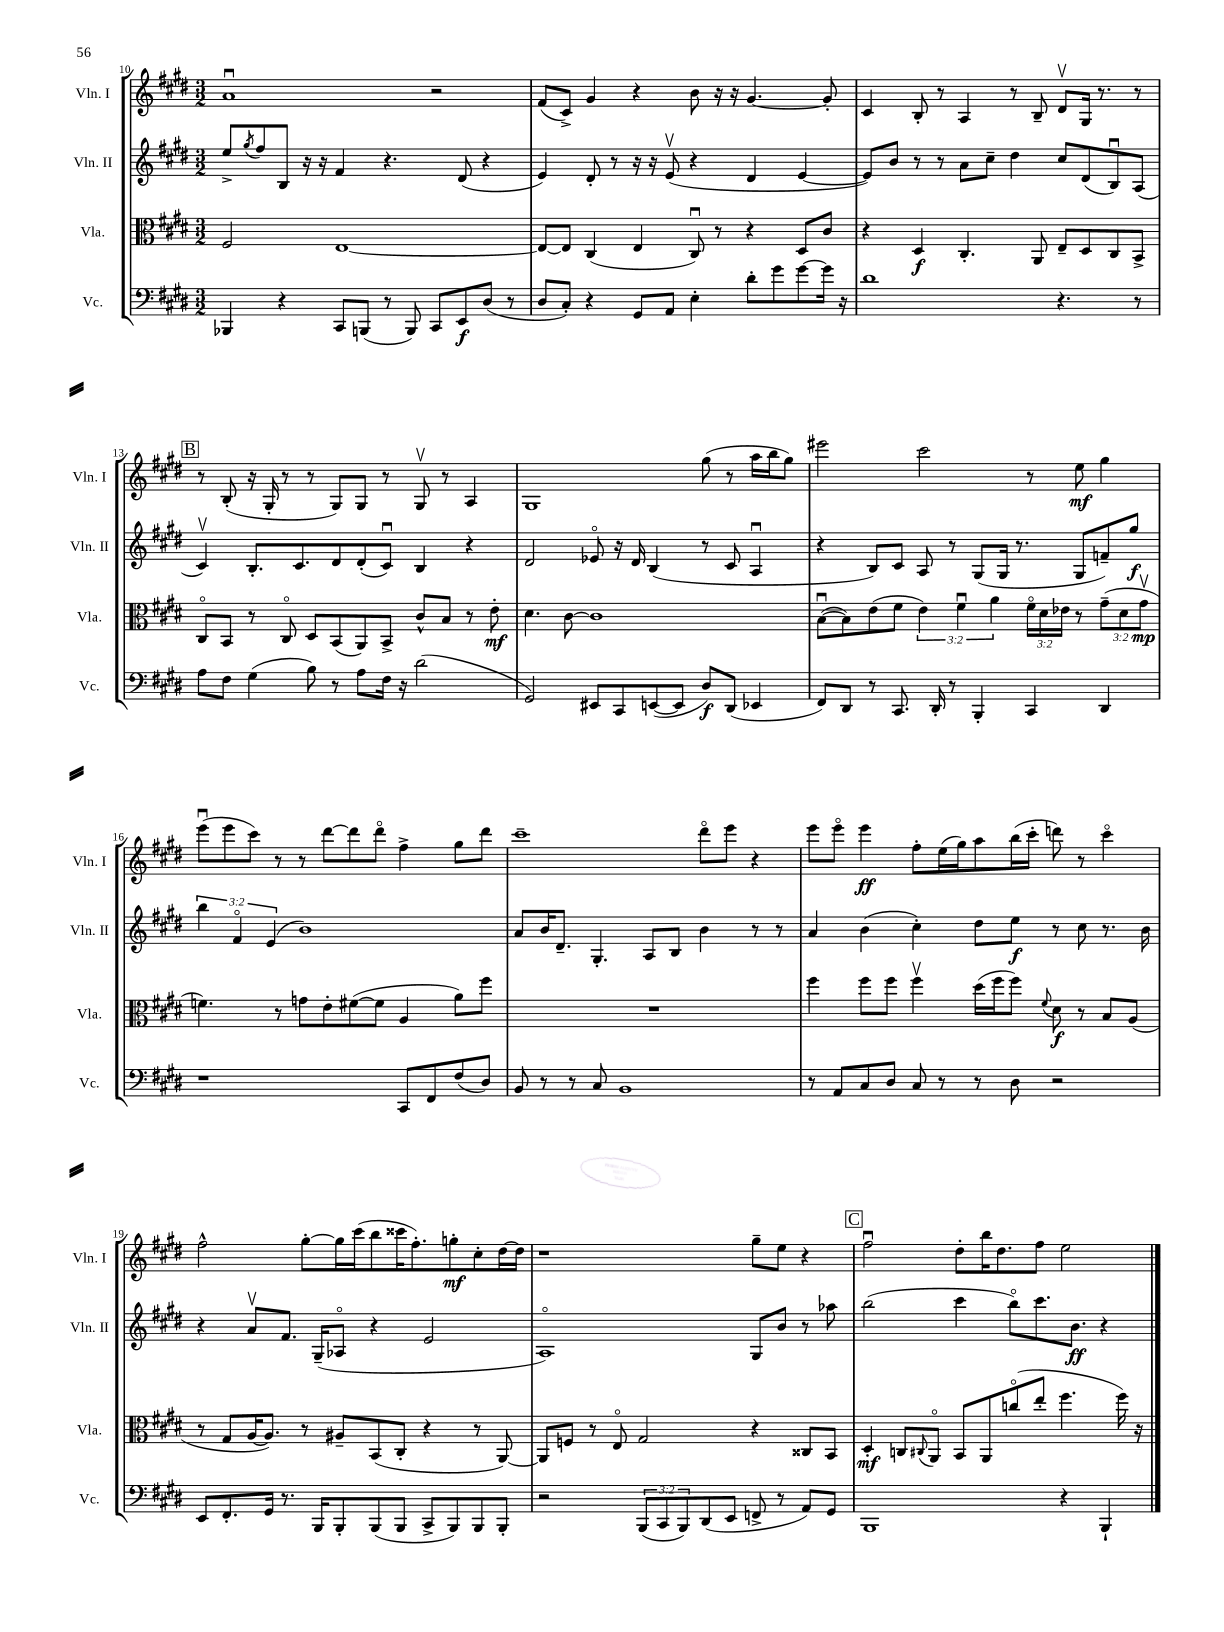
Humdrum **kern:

**kern	**dynam	**kern	**dynam	**kern	**dynam	**kern	**dynam
*part4	*part4	*part3	*part3	*part2	*part2	*part1	*part1
*staff4	*staff4	*staff3	*staff3	*staff2	*staff2	*staff1	*staff1
*I"Vc.	*	*I"Vla.	*	*I"Vln. II	*	*I"Vln. I	*
*I'Vc.	*	*I'Vla.	*	*I'Vln. II	*	*I'Vln. I	*
*clefF4	*	*clefC3	*	*clefG2	*	*clefG2	*
*k[f#c#g#d#]	*	*k[f#c#g#d#]	*	*k[f#c#g#d#]	*	*k[f#c#g#d#]	*
*M3/2	*	*M3/2	*	*M3/2	*	*M3/2	*
=10	=10	=10	=10	=10	=10	=10	=10
4BBB-X/	.	2F#/	.	8ee^/L	.	1au	.
.	.	.	.	8qgg#/	.	.	.
.	.	.	.	8ff#/	.	.	.
4r	.	.	.	8B/J	.	.	.
.	.	.	.	16r	.	.	.
.	.	.	.	16r	.	.	.
8CC#/L	.	[1E	.	4f#/	.	.	.
(8BBBn/J	.	.	.	.	.	.	.
8r	.	.	.	4.r	.	.	.
8BBB/)	.	.	.	.	.	.	.
8CC#/L	.	.	.	.	.	2r	.
8EE/	f	.	.	(8d#/	.	.	.
(8D#/J	.	.	.	4r	.	.	.
8r	.	.	.	.	.	.	.
=11	=11	=11	=11	=11	=11	=11	=11
8D#/L	.	8E/L_	.	4e/)	.	(8f#/L	.
8C#'/J)	.	8E/J]	.	.	.	8c#^/J)	.
4r	.	(4C#/	.	8d#'/	.	4g#/	.
.	.	.	.	8r	.	.	.
8GG#/L	.	4E/	.	16r	.	4r	.
.	.	.	.	16r	.	.	.
8AA/J	.	.	.	(8ev/	.	.	.
4E'\	.	8C#u/)	.	4r	.	8b\	.
.	.	8r	.	.	.	16r	.
.	.	.	.	.	.	16r	.
8d#'\L	.	4r	.	4d#/	.	[4.g#/	.
8g#\	.	.	.	.	.	.	.
[8g#\	.	8D#/L	.	[4e/	.	.	.
16g#\Jk]	.	8c#/J	.	.	.	8g#'/]	.
16r	.	.	.	.	.	.	.
=12	=12	=12	=12	=12	=12	=12	=12
1d#	.	4r	.	8e/L])	.	4c#/	.
.	.	.	.	8b/J	.	.	.
.	.	4D#/	f	8r	.	8B'/	.
.	.	.	.	8r	.	8r	.
.	.	4.C#'/	.	8a\L	.	4A/	.
.	.	.	.	8cc#~\J	.	.	.
.	.	.	.	4dd#\	.	8r	.
.	.	8AA/	.	.	.	8B~/	.
4.r	.	8E~/L	.	8cc#/L	.	8d#v/L	.
.	.	8D#/	.	(8d#/	.	16G#/Jk	.
.	.	.	.	.	.	8.r	.
.	.	8C#/	.	8Bu/)	.	.	.
8r	.	8BB^/J	.	(8A/J	.	8r	.
!!LO:LB:g=z
!!LO:REH:place=s1:t=B
=13	=13	=13	=13	=13	=13	=13	=13
8A\L	.	8C#/L	.	4c#v/)	.	8r	.
8F#\J	.	8BB/J	.	.	.	(8B'/	.
(4G#\	.	8r	.	8.B'/L	.	16r	.
.	.	.	.	.	.	16G#'/	.
.	.	8C#/	.	.	.	8r	.
.	.	.	.	8.c#/	.	.	.
8B\)	.	8D#/L	.	.	.	8r	.
8r	.	(8BB/	.	8d#/	.	8G#/L)	.
8A\L	.	8AA/)	.	(8d#'/	.	8G#/J	.
16F#\Jk	.	8BB^/J	.	8c#u/J)	.	8r	.
16r	.	.	.	.	.	.	.
(2d#\	.	8c#^^/L	.	4B/	.	8G#v/	.
.	.	8B/J	.	.	.	8r	.
.	.	8r	.	4r	.	4A/	.
.	.	8e'\	mf	.	.	.	.
=14	=14	=14	=14	=14	=14	=14	=14
2GG#/)	.	4.d#\	.	2d#/	.	1G#	.
.	.	[8c#\	.	.	.	.	.
8EE#X/L	.	1c#]	.	8e-X/	.	.	.
8CC#/	.	.	.	16r	.	.	.
.	.	.	.	16d#/	.	.	.
([8EEn/	.	.	.	(4B/	.	.	.
8EE/J]	.	.	.	.	.	.	.
8D#/L)	f	.	.	8r	.	(8gg#\	.
(8DD#/J	.	.	.	8c#/	.	8r	.
4EE-X/	.	.	.	4Au/	.	16aa\LL	.
.	.	.	.	.	.	16bb\J	.
.	.	.	.	.	.	8gg#\J)	.
=15	=15	=15	=15	=15	=15	=15	=15
8FF#/L)	.	([8Bu\L	.	4r	.	2eee#X\	.
8DD#/J	.	8B\])	.	.	.	.	.
8r	.	(8e\	.	8B/L)	.	.	.
8.CC#/	.	8f#\J	.	8c#/J	.	.	.
.	.	6e\)	.	8A/	.	2ccc#\	.
16DD#'/	.	.	.	.	.	.	.
8r	.	.	.	8r	.	.	.
.	.	6f#u\	.	.	.	.	.
4BBB'/	.	.	.	(8G#/L	.	.	.
.	.	6a\	.	.	.	.	.
.	.	.	.	16G#/Jk	.	.	.
.	.	.	.	8.r	.	.	.
4CC#/	.	24f#\LL	.	.	.	8r	.
.	.	24d#\	.	.	.	.	.
.	.	24e-X\JJ	.	.	.	.	.
.	.	8r	.	8G#/L	.	8ee\	mf
4DD#/	.	(12g#~\L	.	8fn~/)	.	4gg#\	.
.	.	12d#\	.	.	.	.	.
.	.	.	.	8gg#/J	f	.	.
.	.	12g#v\J	mp	.	.	.	.
!!LO:LB:g=z
=16	=16	=16	=16	=16	=16	=16	=16
1r	.	4.fn\)	.	6bb\	.	(8eeeu\L	.
.	.	.	.	.	.	8eee\	.
.	.	.	.	6f#/	.	.	.
.	.	.	.	.	.	8ccc#\J)	.
.	.	.	.	(6e/	.	.	.
.	.	8r	.	.	.	8r	.
.	.	8gn\L	.	1b)	.	8r	.
.	.	8e'\	.	.	.	[8ddd#\L	.
.	.	([8f#X\	.	.	.	8ddd#\]	.
.	.	8f#\J]	.	.	.	8ddd#\J	.
8CC#/L	.	4A/	.	.	.	4ff#^\	.
8FF#/	.	.	.	.	.	.	.
(8F#/	.	8a\L)	.	.	.	8gg#\L	.
8D#/J)	.	8ff#\J	.	.	.	8ddd#\J	.
=17	=17	=17	=17	=17	=17	=17	=17
8BB/	.	1.r	.	8a/L	.	1ccc#~	.
8r	.	.	.	16b/K	.	.	.
.	.	.	.	8.d#~/J	.	.	.
8r	.	.	.	.	.	.	.
8C#/	.	.	.	4.G#'/	.	.	.
1BB	.	.	.	.	.	.	.
.	.	.	.	8A/L	.	.	.
.	.	.	.	8B/J	.	.	.
.	.	.	.	4b\	.	8ddd#\L	.
.	.	.	.	.	.	8eee\J	.
.	.	.	.	8r	.	4r	.
.	.	.	.	8r	.	.	.
=18	=18	=18	=18	=18	=18	=18	=18
8r	.	4ff#\	.	4a/	.	8eee\L	.
8AA/L	.	.	.	.	.	8eee\J	.
8C#/	.	8ff#\L	.	(4b\	.	4eee\	ff
8D#/J	.	8ff#\J	.	.	.	.	.
8C#/	.	4ff#v\	.	4cc#'\)	.	8ff#'\L	.
8r	.	.	.	.	.	(16ee\L	.
.	.	.	.	.	.	16gg#\J)	.
8r	.	(16dd#\LL	.	8dd#\L	.	8aa\	.
.	.	16ff#\J	.	.	.	.	.
8D#\	.	8ff#\J)	.	8ee\J	f	(16bb\L	.
.	.	.	.	.	.	16ccc#'\JJ	.
.	.	8qqf#/	.	.	.	.	.
2r	.	8d#\	f	8r	.	8dddn\)	.
.	.	8r	.	8cc#\	.	8r	.
.	.	8B/L	.	8.r	.	4ccc#\	.
.	.	(8A/J	.	.	.	.	.
.	.	.	.	16b\	.	.	.
!!LO:LB:g=z
=19	=19	=19	=19	=19	=19	=19	=19
8EE/L	.	8r	.	4r	.	2ff#^^\	.
8.FF#'/	.	8G#/L	.	.	.	.	.
.	.	[16A/K	.	8av/L	.	.	.
16GG#/Jk	.	8.A/J])	.	.	.	.	.
8.r	.	.	.	8.f#/J	.	.	.
.	.	8r	.	.	.	[8gg#'\L	.
16BBB/KL	.	.	.	(16G#~/KL	.	.	.
8BBB'/	.	8A#X~/L	.	8A-X/J	.	16gg#\L]	.
.	.	.	.	.	.	(16ccc#\J	.
(8BBB/	.	(8BB/	.	4r	.	8bb\	.
8BBB/J	.	8C#'/J	.	.	.	16ccc##X\K	.
.	.	.	.	.	.	8.ff#'\)	.
8CC#^/L	.	4r	.	2e/	.	.	.
8BBB/)	.	.	.	.	.	8ggn'\	mf
8BBB/	.	8r	.	.	.	8cc#'\	.
8BBB'/J	.	[8AA/)	.	.	.	[16dd#\L	.
.	.	.	.	.	.	16dd#\JJ]	.
=20	=20	=20	=20	=20	=20	=20	=20
2r	.	8AA/L]	.	1A)	.	1r	.
.	.	8Fn/J	.	.	.	.	.
.	.	8r	.	.	.	.	.
.	.	8E/	.	.	.	.	.
(12BBB/L	.	2G#/	.	.	.	.	.
12CC#/	.	.	.	.	.	.	.
12BBB/)	.	.	.	.	.	.	.
(8DD#/	.	.	.	.	.	.	.
8EE/J	.	.	.	.	.	.	.
8FFn^/	.	4r	.	8G#/L	.	8gg#~\L	.
8r	.	.	.	8b/J	.	8ee\J	.
8AA/L)	.	8C##X/L	.	8r	.	4r	.
8GG#/J	.	8BB/J	.	8aa-X\	.	.	.
!!LO:REH:place=s1:t=C
=21	=21	=21	=21	=21	=21	=21	=21
1BBB	.	4D#'/	mf	(2bb\	.	2ff#u\	.
.	.	8Cn/L	.	.	.	.	.
.	.	8qqC#X/	.	.	.	.	.
.	.	8AA/J	.	.	.	.	.
.	.	8BB/L	.	4ccc#\	.	8dd#'\L	.
.	.	8AA/	.	.	.	16bb\K	.
.	.	.	.	.	.	8.dd#\	.
.	.	(8ccn/	.	8bb\L)	.	.	.
.	.	8ee'/J	.	8.ccc#\	.	8ff#\J	.
4r	.	4.ff#\	.	.	.	2ee\	.
.	.	.	.	8.b\J	ff	.	.
4BBB`/	.	.	.	4r	.	.	.
.	.	16ff#\)	.	.	.	.	.
.	.	16r	.	.	.	.	.
==	==	==	==	==	==	==	==
*-	*-	*-	*-	*-	*-	*-	*-
